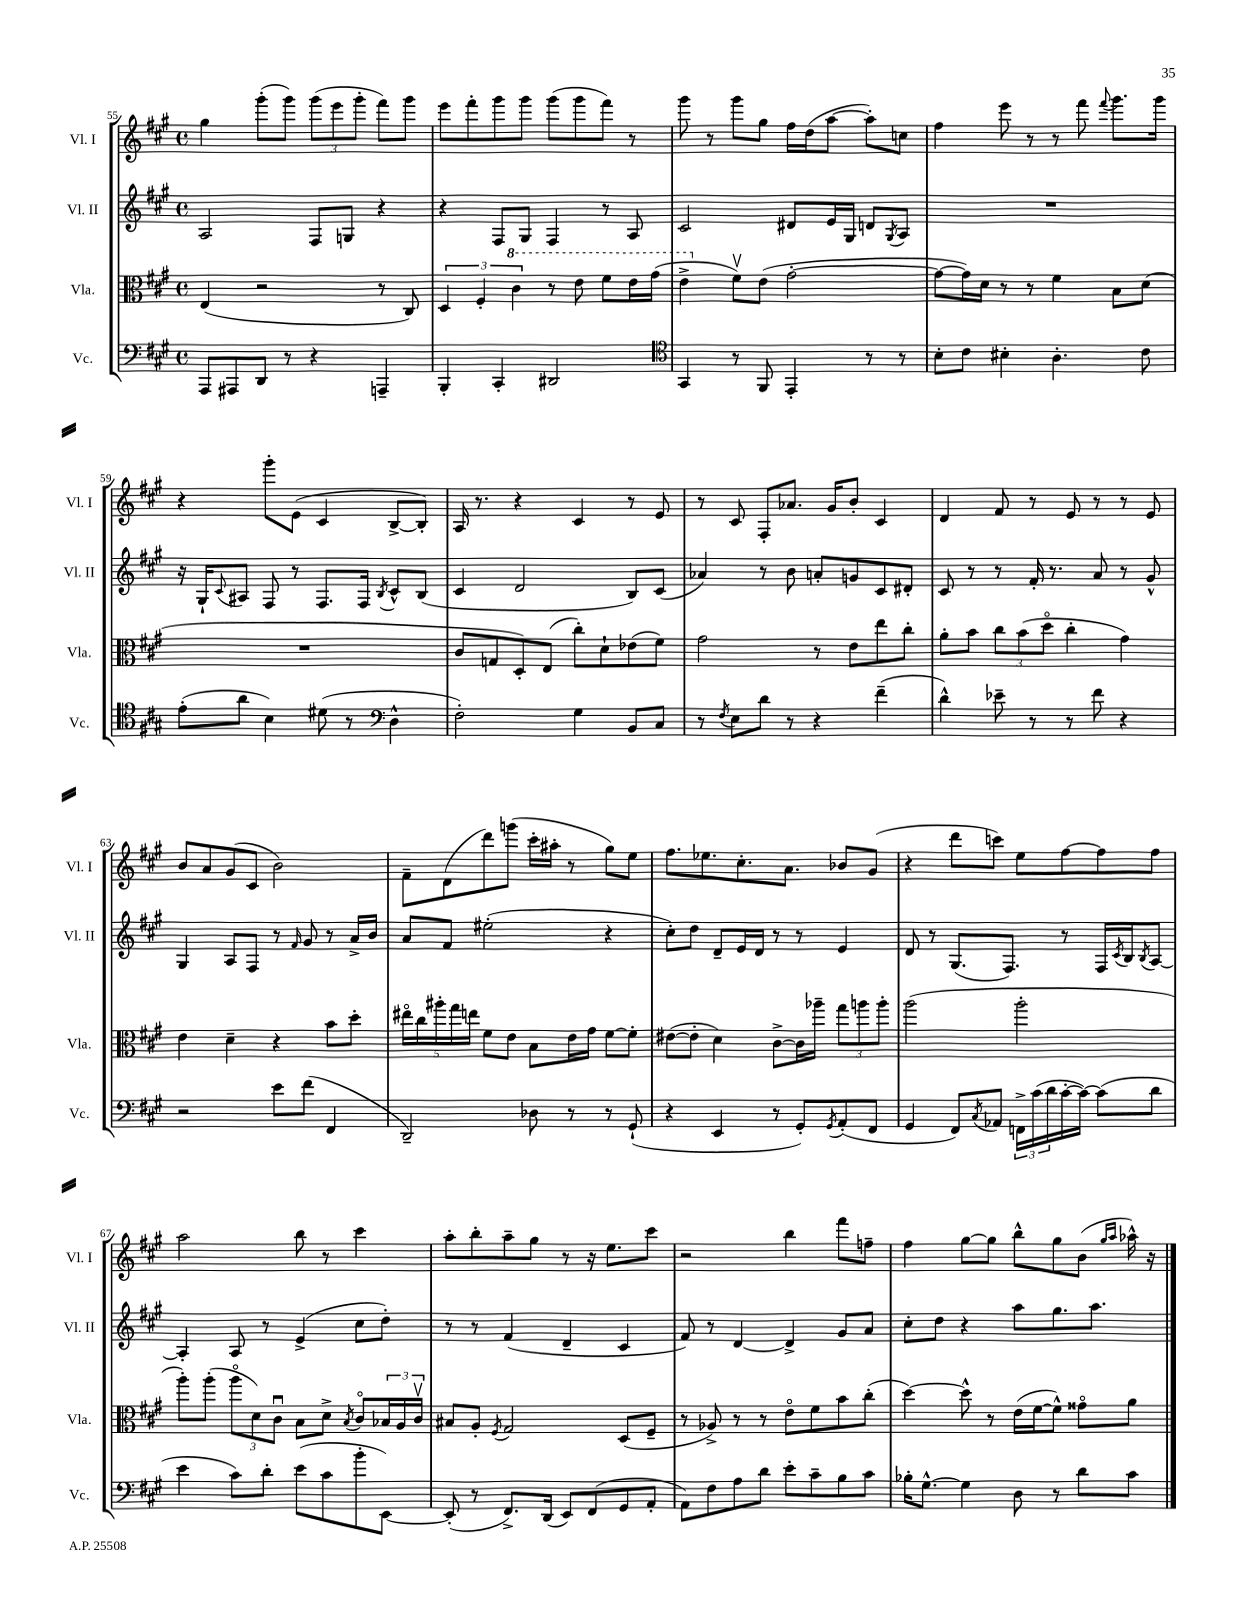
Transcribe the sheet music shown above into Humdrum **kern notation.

**kern	**kern	**kern	**kern
*part4	*part3	*part2	*part1
*staff4	*staff3	*staff2	*staff1
*I"Vc.	*I"Vla.	*I"Vl. II	*I"Vl. I
*I'Vc.	*I'Vla.	*I'Vl. II	*I'Vl. I
*clefF4	*clefC3	*clefG2	*clefG2
*k[f#c#g#]	*k[f#c#g#]	*k[f#c#g#]	*k[f#c#g#]
*M4/4	*M4/4	*M4/4	*M4/4
*met(c)	*met(c)	*met(c)	*met(c)
=55	=55	=55	=55
8AAA/L	(4E/	2A/	4gg#\
8AAA#X/	.	.	.
8DD/J	2r	.	(8ggg#'\L
8r	.	.	8ggg#\J)
4r	.	8F#/L	(12ggg#\L
.	.	.	12eee\
.	.	8Gn/J	.
.	.	.	12ggg#'\J
4AAAn~/	8r	4r	8fff#\L)
.	8C#/)	.	8ggg#\J
=56	=56	=56	=56
4BBB'/	6D/	4r	8eee\L
.	.	.	8fff#'\
.	6F#'/	.	.
4CC#'/	.	8F#/L	8ggg#\
*	*8va	*	*
.	6cc#\	.	.
.	.	8G#/J	8ggg#\J
2DD#X/	8r	4F#/	(8ggg#\L
.	8ee\	.	8ggg#\
.	8ff#\L	8r	8fff#\J)
.	16ee\L	8A/	8r
.	(16gg#\JJ	.	.
=57	=57	=57	=57
*clefC4	*	*	*
4GG#/	4ee^\	2c#/	8ggg#\
.	.	.	8r
*	*X8va	*	*
8r	8f#v\L)	.	8ggg#\L
8FF#/	(8e\J	.	8gg#\J
4EE'/	[2g#'\	8d#X/L	16ff#\LL
.	.	.	(16dd\J
.	.	16e/L	[8aa\J
.	.	16G#/JJ	.
8r	.	8dn/L	8aa'\L])
.	.	8qG#/	.
8r	.	8A/J	8ccn\J
=58	=58	=58	=58
8B'\L	8g#\L_	1r	4ff#\
8c#\J	16g#\L])	.	.
.	16d\JJ	.	.
4B#X'\	8r	.	8eee\
.	8r	.	8r
4.A'\	4f#\	.	8r
.	.	.	8fff#\
.	.	.	8qqfff#/
.	8B\L	.	8.ggg#\L
8c#\	(8d\J	.	.
.	.	.	16ggg#\Jk
!!LO:LB:g=z
=59	=59	=59	=59
(8e'\L	1r	16r	4r
.	.	16G#`/KL	.
.	.	8qqc#/	.
8a\J	.	8A#X/J	.
4B\)	.	8F#/	8ggg#'\L
.	.	8r	(8e\J
(8d#X\	.	8.F#/L	4c#/
8r	.	.	.
.	.	16F#/Jk	.
*clefF4	*	*	*
.	.	8qB/	.
4D^^\	.	8c#^^/L	[8B^/L
.	.	(8B/J	8B'/J])
=60	=60	=60	=60
2F#'\)	8c#/L	4c#/	16A/
.	.	.	8.r
.	8Gn/	.	.
.	8D'/)	2d/	4r
.	(8E/J	.	.
4G#\	8cc#'\L)	.	4c#/
.	8d`\	.	.
8BB/L	(8e-X\	8B/L)	8r
8C#/J	8f#\J)	(8c#/J	8e/
=61	=61	=61	=61
8r	2g#\	4a-X/)	8r
8qF#/	.	.	.
8E\L	.	.	8c#/
8d\J	.	8r	8F#'/L
8r	.	8b\	8.a-X/J
4r	8r	8an'/L	.
.	.	.	16g#/KL
.	8e\L	8gn/	8b'/J
(4f#~\	8ee\	8c#/	4c#/
.	8cc#'\J	8d#X'/J	.
=62	=62	=62	=62
4d^^\)	8a'\L	8c#/	4d/
.	8b\J	8r	.
8e-X~\	12cc#\L	8r	8f#/
.	(12b\	.	.
8r	.	16f#'/	8r
.	12dd\J	.	.
.	.	8.r	.
8r	4cc#'\	.	8e/
8f#\	.	8a/	8r
4r	4g#\)	8r	8r
.	.	8g#^^/	8e/
!!LO:LB:g=z
=63	=63	=63	=63
2r	4e\	4G#/	8b/L
.	.	.	8a/
.	4d~\	8A/L	(8g#/
.	.	8F#/J	8c#/J
8e\L	4r	8r	2b\)
.	.	16qqf#/	.
(8f#\J	.	8g#/	.
4FF#/	8b\L	8r	.
.	8dd'\J	16a^/LL	.
.	.	16b/JJ	.
=64	=64	=64	=64
2DD~/)	20ee#X\LL	8a/L	8f#~\L
.	20cc#\	.	.
.	20aa#X'\	.	.
.	.	8f#/J	(8d\
.	20gg#\	.	.
.	20een\JJ	.	.
.	8f#\L	(2ee#X'\	8ddd\)
.	8e\J	.	(8gggn\J
8D-X\	8B\L	.	16ccc#'\LL
.	.	.	16aa#X'\JJ
8r	16e\L	.	8r
.	16g#\JJ	.	.
8r	[8f#\L	4r	8gg#\L)
(8GG#`/	8f#'\J]	.	8ee\J
=65	=65	=65	=65
4r	([8e#X\L	8cc#'\L)	8.ff#\L
.	8e#'\J]	8dd\J	.
.	.	.	8.ee-X\
4EE/	4d\)	8d~/L	.
.	.	16e/L	8.cc#'\
.	.	16d/JJ	.
8r	[8c#^\L	8r	.
.	.	.	8.a\J
8GG#'/L)	16c#\L]	8r	.
.	16aa-X~\JJ	.	.
8qGG#/	.	.	.
(8AA'/	12gg#\L	4e/	8b-X/L
.	12aan\	.	.
8FF#/J	.	.	(8g#/J
.	12aa'\J	.	.
=66	=66	=66	=66
4GG#/	(2aa\	8d/	4r
.	.	8r	.
8FF#/L)	.	(8.G#/L	8ddd\L
8qC#/	.	.	.
8AA-X/J	.	.	8cccn\J)
.	.	8.F#/J)	.
24FFn^\LL	2aa'\	.	8ee\L
(24c#\	.	.	.
24d\	.	.	.
[16c#'\	.	8r	[8ff#\
16c#\JJ_)	.	.	.
(8c#\L]	.	16F#/LL	8ff#\]
.	.	8qc#/	.
.	.	16B/J	.
.	.	8qB/	.
8d\J	.	[8A/J	8ff#\J
!!LO:LB:g=z
=67	=67	=67	=67
4e\	8aa'\L)	4A'/]	2aa\
.	(8aa'\J	.	.
8c#\L)	12aa\L	8A/	.
.	12d\)	.	.
8d'\J	.	8r	.
.	12c#u\J	.	.
(8e\L	8B\L	(4e^/	8bb\
8c#\	8d^\J	.	8r
.	8qB/	.	.
8b'\	8c#/L	8cc#\L	4ccc#\
[8EE\J)	24B-X/L	8dd'\J)	.
.	24A/	.	.
.	24c#v/JJ	.	.
=68	=68	=68	=68
(8EE'/]	8B#X/L	8r	8aa'\L
8r	8A'/J	8r	8bb'\
.	8qF#/	.	.
8.FF#^/L)	2G#/	(4f#/	8aa~\
.	.	.	8gg#\J
(16DD/Jk	.	.	.
8EE/L)	.	4d~/	8r
(8FF#/	.	.	16r
.	.	.	8.ee\L
8GG#/	(8D/L	4c#/	.
8AA'/J	8F#~/J	.	8ccc#\J
=69	=69	=69	=69
8AA\L)	8r	8f#/)	2r
8F#\	8A-X^/)	8r	.
8A\	8r	[4d/	.
8d\J	8r	.	.
8e'\L	8e\L	4d^/]	4bb\
8c#~\	8f#\	.	.
8B\	8b\	8g#/L	8fff#\L
8c#\J	(8cc#'\J	8a/J	8ffn~\J
=70	=70	=70	=70
16B-X'\KL	[4dd\)	8cc#'\L	4ff#\
[8.G#^^\J	.	.	.
.	.	8dd\J	.
4G#\]	8dd^^\]	4r	[8gg#\L
.	8r	.	8gg#\J]
8D\	(16e\LL	8aa\L	8bb^^\L
.	[16f#\J	.	.
8r	8f#^^\J])	8.gg#\	8gg#\
8d\L	8g##X\L	.	(8b\J
.	.	8.aa\J	.
.	.	.	16qqgg#/LL
.	.	.	16qqaa/JJ
8c#\J	8a\J	.	16aa-X^^\)
.	.	.	16r
==	==	==	==
*-	*-	*-	*-
